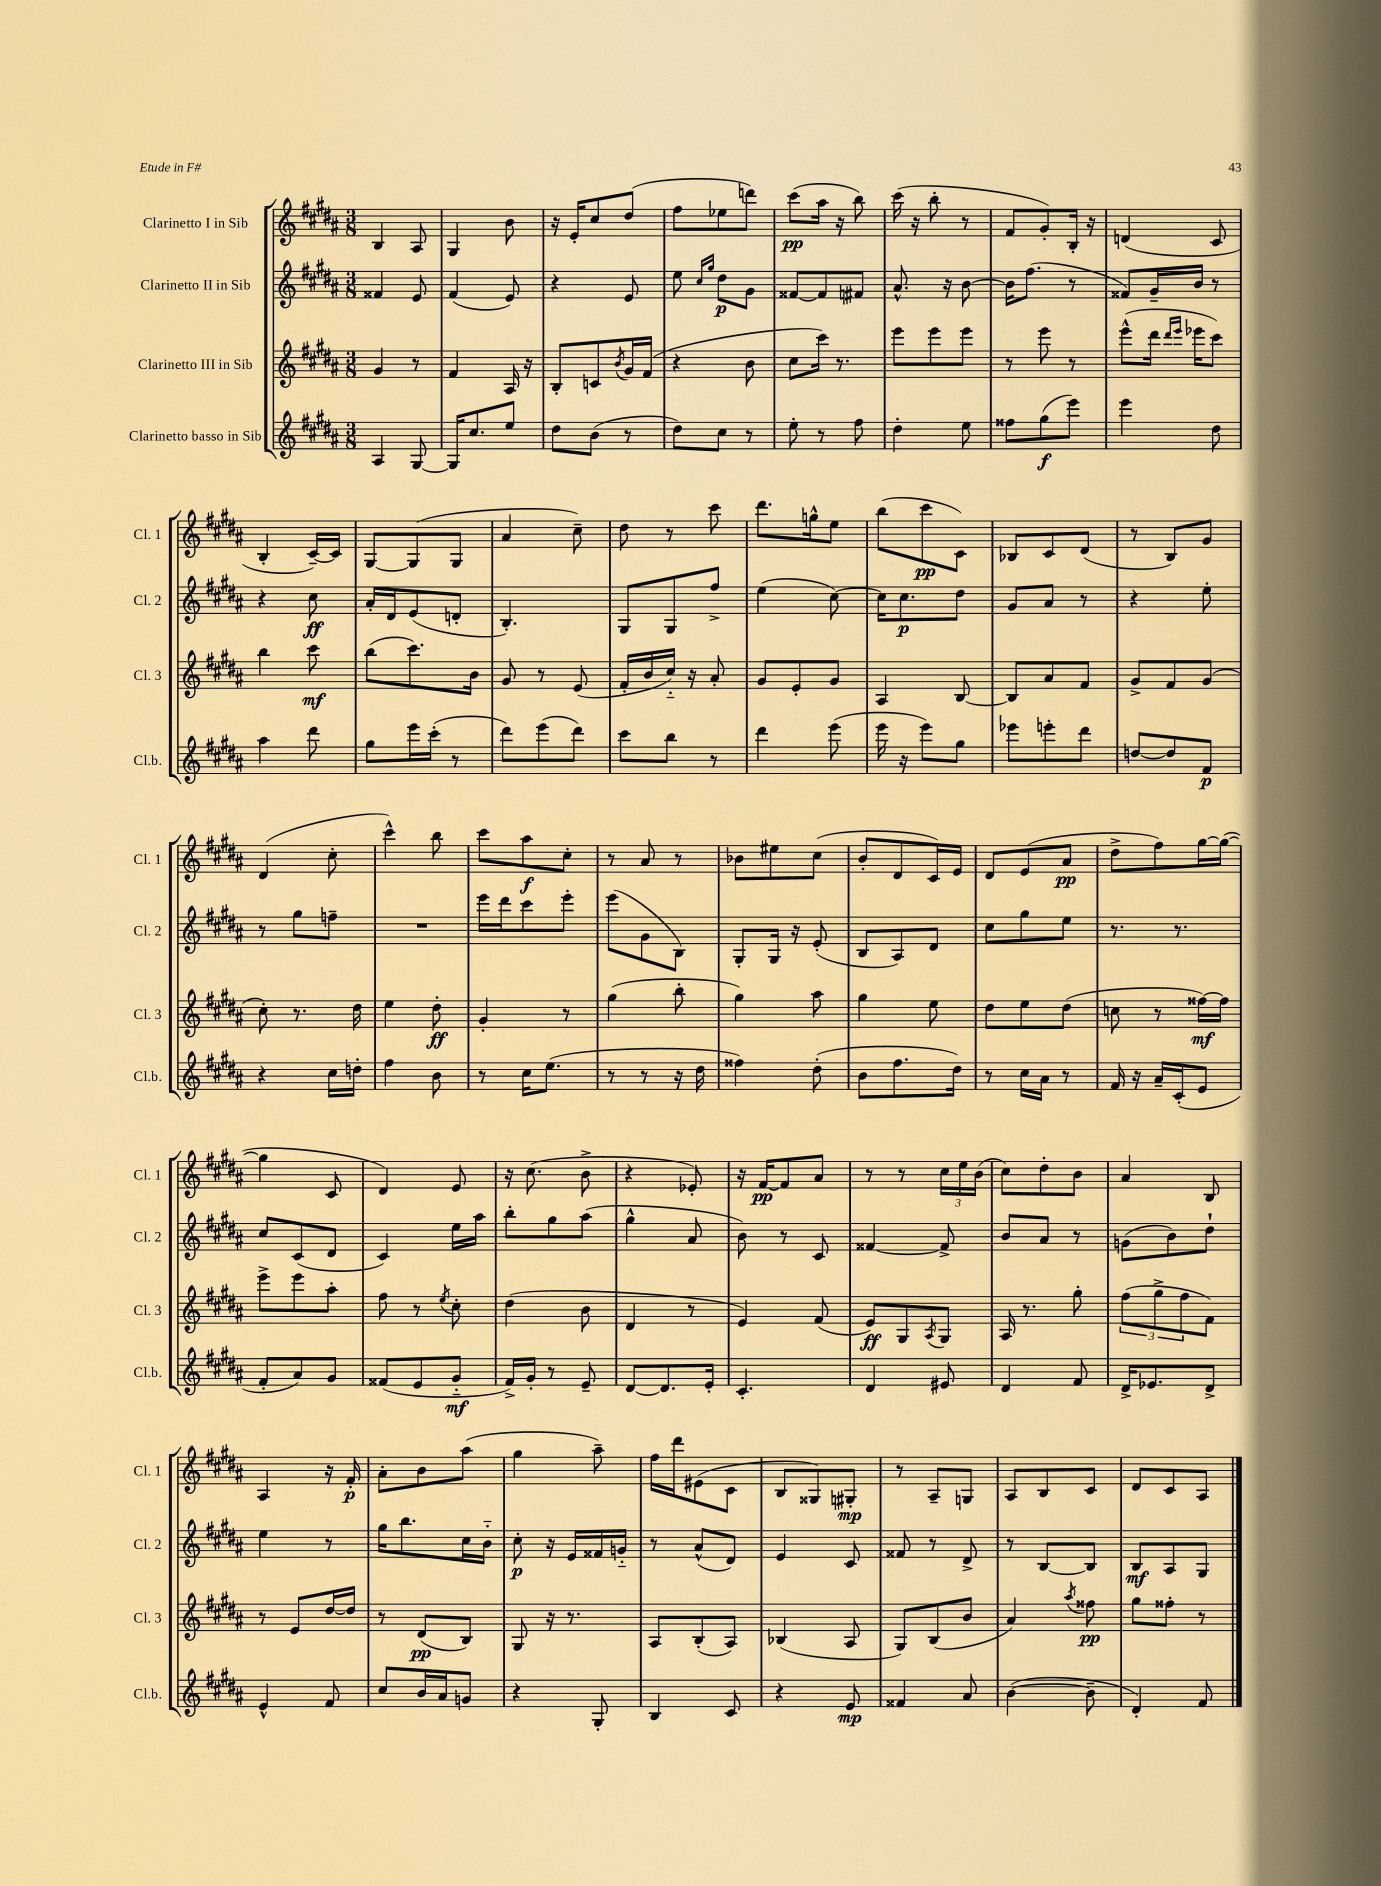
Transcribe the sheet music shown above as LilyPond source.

<<
\new StaffGroup <<
\new Staff = "s0" \with { instrumentName = "Clarinetto I in Sib" shortInstrumentName = "Cl. 1" } {
    \clef treble \key b \major \numericTimeSignature \time 3/8
    b4 ais8 |
    gis4 b'8 |
    r16 e'16-. cis''8 dis''8( |
    fis''8 ees''8 d'''8) |
    cis'''8\pp( ais''16 r16 b''8) |
    cis'''16( r16 b''8-. r8 |
    fis'8 gis'8-.) b16-. r16 |
    d'4( cis'8 |
    b4-. cis'16~--) cis'16 |
    gis8~ gis8( gis8 |
    ais'4 cis''8--) |
    dis''8 r8 cis'''8 |
    dis'''8. g''16-^ e''8 |
    b''8( cis'''8\pp cis'8) |
    bes8 cis'8 dis'8( |
    r8 b8) gis'8 |
    dis'4( cis''8-. |
    cis'''4-^) b''8 |
    cis'''8 ais''8\f cis''8-. |
    r8 ais'8 r8 |
    bes'8 eis''8 cis''8( |
    b'8-. dis'8 cis'16) e'16 |
    dis'8 e'8( ais'8\pp |
    dis''8-> fis''8) gis''16~ gis''16~( |
    gis''4 cis'8 |
    dis'4) e'8 |
    r16 cis''8.( b'8-> |
    r4 ees'8-.) |
    r16 fis'16~\pp fis'8 ais'8 |
    r8 r8 \tuplet 3/2 { cis''16 e''16 b'16( } |
    cis''8) dis''8-. b'8 |
    ais'4 b8 |
    ais4 r16 fis'16-.\p |
    ais'8-. b'8 ais''8( |
    gis''4 ais''8--) |
    fis''16 dis'''16 eis'8( cis'8 |
    b8 gisis8) gis8-.\mp |
    r8 ais8-- g8 |
    ais8 b8 cis'8 |
    dis'8 cis'8 ais8 \bar "|." |
}
\new Staff = "s1" \with { instrumentName = "Clarinetto II in Sib" shortInstrumentName = "Cl. 2" } {
    \clef treble \key b \major \numericTimeSignature \time 3/8
    fisis'4 e'8 |
    fis'4( e'8) |
    r4 e'8 |
    e''8 \grace { cis''16 gis''16 } dis''8\p gis'8 |
    fisis'8~ fisis'8 fis'8 |
    ais'8.-^ r16 b'8~ |
    b'16 fis''8.( r8 |
    fisis'8) gis'16-- b'16 r8 |
    r4 cis''8\ff |
    ais'16-. dis'16 e'8( d'8-. |
    b4.-.) |
    gis8 gis8 fis''8-> |
    e''4( cis''8~) |
    cis''16 cis''8.\p dis''8 |
    gis'8 ais'8 r8 |
    r4 e''8-. |
    r8 gis''8 f''8-- |
    R4. |
    e'''16 dis'''16 cis'''8 e'''8-. |
    e'''8( gis'8 b8) |
    gis8-. gis16 r16 e'8-.( |
    b8 ais8) dis'8 |
    cis''8 gis''8 e''8 |
    r8. r8. |
    cis''8 cis'8( dis'8 |
    cis'4) e''16 ais''16 |
    b''8-. gis''8 ais''8( |
    gis''4-^ ais'8 |
    b'8) r8 cis'8 |
    fisis'4~ fisis'8-> |
    b'8 ais'8 r8 |
    g'8( b'8) dis''8-! |
    e''4 r8 |
    gis''16 b''8. cis''16 b'16-_ |
    cis''8-.\p r16 e'16 fisis'16 g'16-_ |
    r8 ais'8-^( dis'8) |
    e'4 cis'8 |
    fisis'8 r8 dis'8-> |
    r8 b8~ b8 |
    b8\mf ais8 gis8 \bar "|." |
}
\new Staff = "s2" \with { instrumentName = "Clarinetto III in Sib" shortInstrumentName = "Cl. 3" } {
    \clef treble \key b \major \numericTimeSignature \time 3/8
    gis'4 r8 |
    fis'4 ais16 r16 |
    b8-. c'8 \acciaccatura { b'8 } gis'16 fis'16( |
    r4 b'8 |
    cis''8 cis'''16) r8. |
    e'''8 e'''8 e'''8 |
    r8 e'''8 r8 |
    e'''8-^( dis'''16 \grace { dis'''16 e'''16 } ees'''16 cis'''8) |
    b''4 cis'''8\mf |
    b''8( cis'''8.) b'16 |
    gis'8 r8 e'8( |
    fis'16-. b'16 cis''16-_) r16 ais'8-. |
    gis'8 e'8-. gis'8 |
    ais4 b8~ |
    b8 ais'8 fis'8 |
    gis'8-> fis'8 gis'8( |
    cis''8-.) r8. dis''16 |
    e''4 dis''8-.\ff |
    gis'4-. r8 |
    gis''4( b''8-. |
    gis''4) ais''8 |
    gis''4 e''8 |
    dis''8 e''8 dis''8( |
    c''8 r8 fisis''16~\mf) fisis''16 |
    e'''8-> e'''8 ais''8-. |
    fis''8 r8 \acciaccatura { e''8 } cis''8-. |
    dis''4( b'8 |
    dis'4 r8 |
    e'4) fis'8( |
    e'8\ff) gis8 \acciaccatura { ais8 } gis8 |
    ais16 r8. gis''8-. |
    \tuplet 3/2 { fis''8( gis''8-> fis''8 } fis'8) |
    r8 e'8 dis''16~ dis''16 |
    r8 dis'8\pp( b8) |
    gis8 r16 r8. |
    ais8 b8-.( ais8) |
    bes4( ais8 |
    gis8) b8( b'8 |
    ais'4) \acciaccatura { ais''8 } fisis''8\pp |
    gis''8 fisis''8-. r8 \bar "|." |
}
\new Staff = "s3" \with { instrumentName = "Clarinetto basso in Sib" shortInstrumentName = "Cl.b." } {
    \clef treble \key b \major \numericTimeSignature \time 3/8
    ais4 gis8~ |
    gis16 cis''8. e''8 |
    dis''8 b'8( r8 |
    dis''8) cis''8 r8 |
    e''8-. r8 fis''8 |
    dis''4-. e''8 |
    fisis''8 gis''8\f( e'''8) |
    e'''4 dis''8 |
    ais''4 dis'''8 |
    gis''8 e'''16 cis'''16-.( r8 |
    dis'''8) e'''8( dis'''8) |
    cis'''8 b''8 r8 |
    dis'''4 e'''8( |
    e'''16 r16 e'''8) gis''8 |
    ees'''8 e'''8-. dis'''8 |
    d''8~ d''8 fis'8\p |
    r4 cis''16 d''16-. |
    fis''4 b'8 |
    r8 cis''16 e''8.( |
    r8 r8 r16 dis''16 |
    fisis''4) dis''8-.( |
    b'8 fis''8. dis''16) |
    r8 cis''16 ais'16 r8 |
    fis'16 r16 ais'16-- cis'16-.( e'8 |
    fis'8-. ais'8) gis'8 |
    fisis'8( e'8 gis'8-_\mf |
    fis'16->) gis'16-. r8 e'8-- |
    dis'8~ dis'8. e'16-. |
    cis'4.-. |
    dis'4 eis'8 |
    dis'4 fis'8 |
    dis'16-> ees'8. dis'8-> |
    e'4-^ fis'8 |
    cis''8 b'16 ais'16 g'8 |
    r4 gis8-. |
    b4 cis'8 |
    r4 e'8\mp |
    fisis'4 ais'8 |
    b'4~( b'8-- |
    dis'4-.) fis'8 \bar "|." |
}
>>
>>
\layout { \context { \Score \remove "Bar_number_engraver" } }
